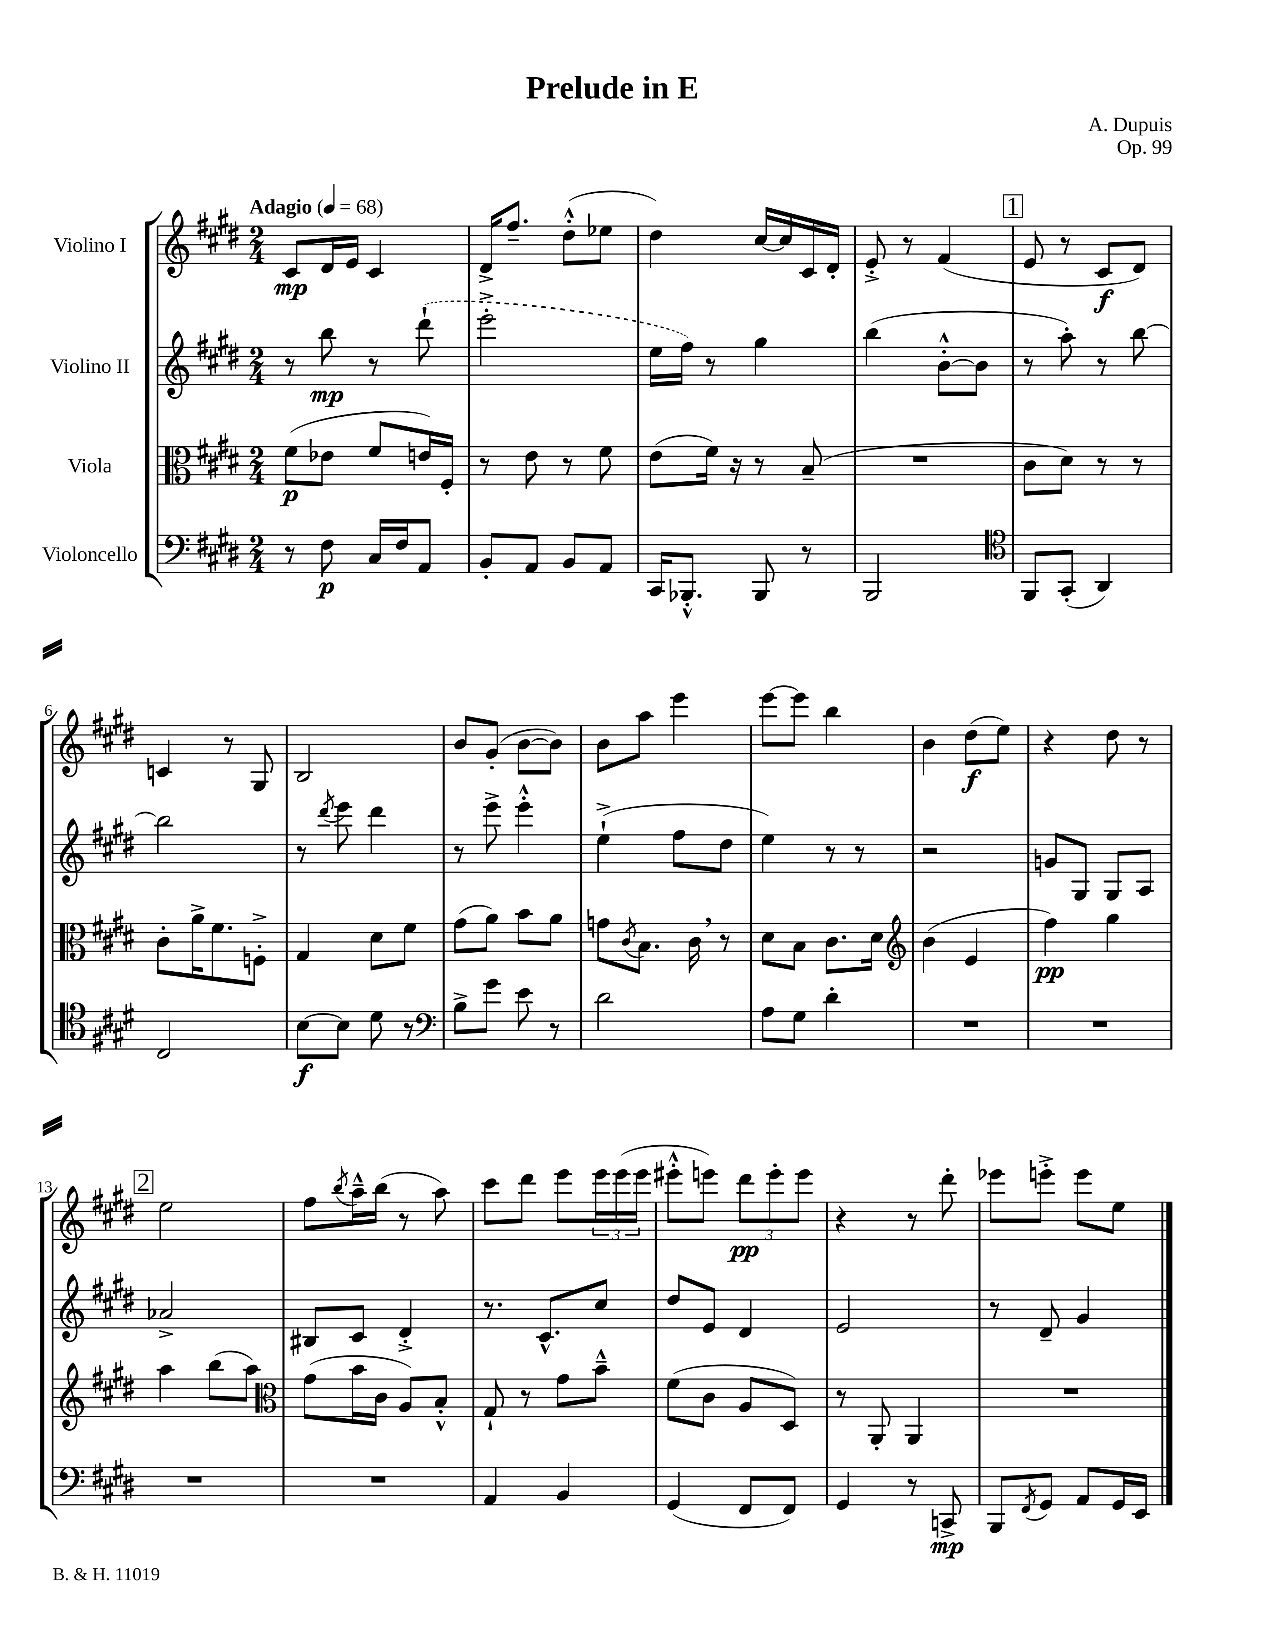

**kern	**dynam	**kern	**dynam	**kern	**dynam	**kern	**dynam
*part4	*part4	*part3	*part3	*part2	*part2	*part1	*part1
*staff4	*staff4	*staff3	*staff3	*staff2	*staff2	*staff1	*staff1
*I"Violoncello	*	*I"Viola	*	*I"Violino II	*	*I"Violino I	*
*clefF4	*	*clefC3	*	*clefG2	*	*clefG2	*
*k[f#c#g#d#]	*	*k[f#c#g#d#]	*	*k[f#c#g#d#]	*	*k[f#c#g#d#]	*
*M2/4	*	*M2/4	*	*M2/4	*	*M2/4	*
*MM68	*	*MM68	*	*MM68	*	*MM68	*
=1	=1	=1	=1	=1	=1	=1	=1
!	!	!	!	!	!	!LO:TX:a:B:t=Adagio	!
8r	.	(8f#\L	p	8r	.	8c#/L	mp
8F#\	p	8e-X\J	.	8bb\	mp	16d#/L	.
.	.	.	.	.	.	16e/JJ	.
16C#/LL	.	8f#/L	.	8r	.	4c#/	.
16F#/J	.	.	.	.	.	.	.
8AA/J	.	16en/L)	.	(8ddd#`\	.	.	.
.	.	16F#'/JJ	.	.	.	.	.
=2	=2	=2	=2	=2	=2	=2	=2
8BB'/L	.	8r	.	2eee'^\	.	16d#^/KL	.
.	.	.	.	.	.	8.ff#~/J	.
8AA/J	.	8e\	.	.	.	.	.
8BB/L	.	8r	.	.	.	(8dd#'^^\L	.
8AA/J	.	8f#\	.	.	.	8ee-X\J	.
=3	=3	=3	=3	=3	=3	=3	=3
16CC#/KL	.	(8e\L	.	16ee\LL	.	4dd#\)	.
8.BBB-X'^^/J	.	.	.	16ff#\JJ)	.	.	.
.	.	16f#\Jk)	.	8r	.	.	.
.	.	16r	.	.	.	.	.
8BBB-/	.	8r	.	4gg#\	.	[16cc#/LL	.
.	.	.	.	.	.	16cc#/]	.
8r	.	(8B~/	.	.	.	16c#/	.
.	.	.	.	.	.	16d#'/JJ	.
=4	=4	=4	=4	=4	=4	=4	=4
2BBB/	.	2r	.	(4bb\	.	8e'^/	.
.	.	.	.	.	.	8r	.
.	.	.	.	[8b'^^\L	.	(4f#/	.
.	.	.	.	8b\J]	.	.	.
!!LO:REH:place=s1:t=1
=5	=5	=5	=5	=5	=5	=5	=5
*clefC4	*	*	*	*	*	*	*
8FF#/L	.	8c#\L	.	8r	.	8e/	.
(8GG#'/J	.	8d#\J)	.	8aa'\)	.	8r	.
4AA/)	.	8r	.	8r	.	8c#/L	f
.	.	8r	.	[8bb\	.	8d#/J)	.
!!LO:LB:g=z
=6	=6	=6	=6	=6	=6	=6	=6
2C#/	.	8c#'\L	.	2bb\]	.	4cn/	.
.	.	16a^\K	.	.	.	.	.
.	.	8.f#\	.	.	.	.	.
.	.	.	.	.	.	8r	.
.	.	8Fn'^\J	.	.	.	8G#/	.
=7	=7	=7	=7	=7	=7	=7	=7
[8B\L	f	4G#/	.	8r	.	2B/	.
.	.	.	.	8qddd#/	.	.	.
8B\J]	.	.	.	8eee\	.	.	.
8d#\	.	8d#\L	.	4ddd#\	.	.	.
8r	.	8f#\J	.	.	.	.	.
=8	=8	=8	=8	=8	=8	=8	=8
*clefF4	*	*	*	*	*	*	*
8B^\L	.	(8g#\L	.	8r	.	8b/L	.
8g#\J	.	8a\J)	.	8eee^\	.	(8g#'/J	.
8e\	.	8b\L	.	4eee'^^\	.	[8b\L	.
8r	.	8a\J	.	.	.	8b\J])	.
=9	=9	=9	=9	=9	=9	=9	=9
2d#\	.	8gn\L	.	(4ee`^\	.	8b\L	.
.	.	8qc#/	.	.	.	.	.
.	.	8.B\J	.	.	.	8aa\J	.
.	.	.	.	8ff#\L	.	4eee\	.
.	.	16c#,\	.	.	.	.	.
.	.	8r	.	8dd#\J	.	.	.
=10	=10	=10	=10	=10	=10	=10	=10
8A\L	.	8d#\L	.	4ee\)	.	[8eee\L	.
8G#\J	.	8B\J	.	.	.	8eee\J]	.
4d#'\	.	8.c#\L	.	8r	.	4bb\	.
.	.	.	.	8r	.	.	.
.	.	16d#\Jk	.	.	.	.	.
=11	=11	=11	=11	=11	=11	=11	=11
*	*	*clefG2	*	*	*	*	*
2r	.	(4b\	.	2r	.	4b\	.
.	.	4e/	.	.	.	(8dd#\L	f
.	.	.	.	.	.	8ee\J)	.
=12	=12	=12	=12	=12	=12	=12	=12
2r	.	4ff#\)	pp	8gn/L	.	4r	.
.	.	.	.	8G#/J	.	.	.
.	.	4gg#\	.	8G#/L	.	8dd#\	.
.	.	.	.	8A/J	.	8r	.
!!LO:LB:g=z
!!LO:REH:place=s1:t=2
=13	=13	=13	=13	=13	=13	=13	=13
2r	.	4aa\	.	2a-X^/	.	2ee\	.
.	.	(8bb\L	.	.	.	.	.
.	.	8aa\J)	.	.	.	.	.
=14	=14	=14	=14	=14	=14	=14	=14
*	*	*clefC3	*	*	*	*	*
2r	.	(8g#\L	.	8B#X/L	.	8ff#\L	.
.	.	.	.	.	.	8qbb/	.
.	.	16b\L	.	8c#/J	.	16aa~^^\L	.
.	.	16c#\JJ	.	.	.	(16bb\JJ	.
.	.	8A/L)	.	4d#'^/	.	8r	.
.	.	8B'^^/J	.	.	.	8aa\)	.
=15	=15	=15	=15	=15	=15	=15	=15
4AA/	.	8G#`/	.	8.r	.	8ccc#\L	.
.	.	8r	.	.	.	8ddd#\J	.
.	.	.	.	8.c#^^/L	.	.	.
4BB/	.	8g#\L	.	.	.	8eee\L	.
.	.	8b~^^\J	.	8cc#/J	.	24eee\L	.
.	.	.	.	.	.	(24eee\	.
.	.	.	.	.	.	24eee\JJ	.
=16	=16	=16	=16	=16	=16	=16	=16
(4GG#/	.	(8f#\L	.	8dd#/L	.	8eee#X'^^\L	.
.	.	8c#\J	.	8e/J	.	8eeen\J)	.
8FF#/L	.	8A/L	.	4d#/	.	12ddd#\L	pp
.	.	.	.	.	.	12eee'\	.
8FF#/J)	.	8D#/J)	.	.	.	.	.
.	.	.	.	.	.	12eee\J	.
=17	=17	=17	=17	=17	=17	=17	=17
4GG#/	.	8r	.	2e/	.	4r	.
.	.	8AA'/	.	.	.	.	.
8r	.	4AA/	.	.	.	8r	.
8CCn^/	mp	.	.	.	.	8ddd#'\	.
=18	=18	=18	=18	=18	=18	=18	=18
8BBB/L	.	2r	.	8r	.	8eee-X\L	.
8qFF#/	.	.	.	.	.	.	.
8GG#/J	.	.	.	8d#~/	.	8eeen'^\J	.
8AA/L	.	.	.	4g#/	.	8eee\L	.
16GG#/L	.	.	.	.	.	8ee\J	.
16EE/JJ	.	.	.	.	.	.	.
==	==	==	==	==	==	==	==
*-	*-	*-	*-	*-	*-	*-	*-
